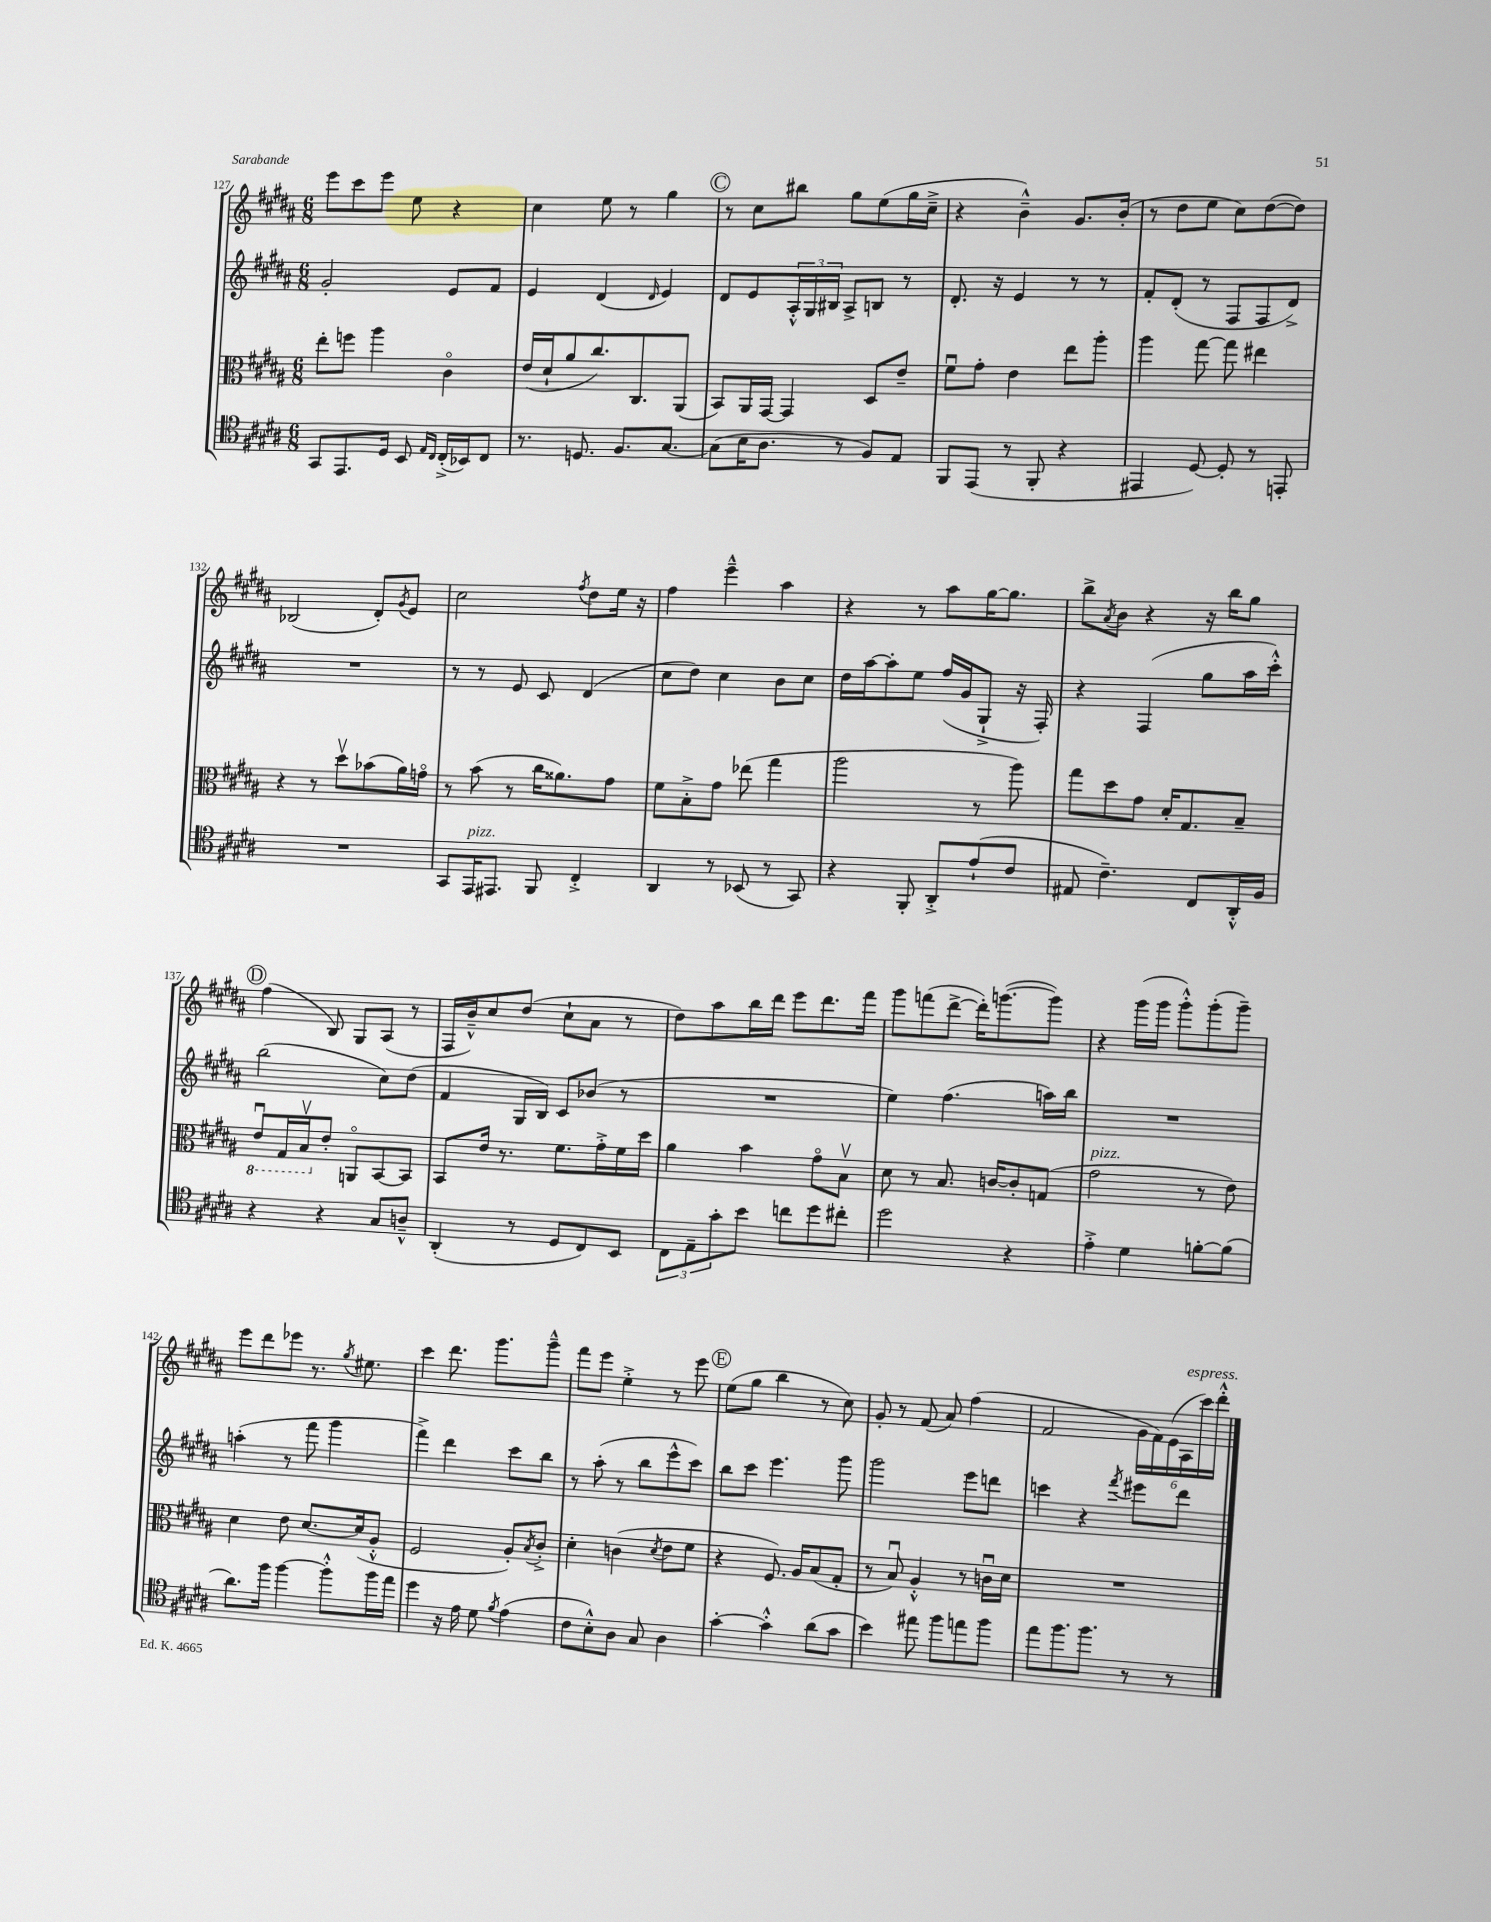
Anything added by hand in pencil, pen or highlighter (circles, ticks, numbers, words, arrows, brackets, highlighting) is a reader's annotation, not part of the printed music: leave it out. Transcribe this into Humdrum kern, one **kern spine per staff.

**kern	**kern	**kern	**kern
*staff4	*staff3	*staff2	*staff1
*clefC4	*clefC3	*clefG2	*clefG2
*k[f#c#g#d#a#]	*k[f#c#g#d#a#]	*k[f#c#g#d#a#]	*k[f#c#g#d#a#]
*M6/8	*M6/8	*M6/8	*M6/8
8GG#	8ee'	2g#'	8eee
8.EE	8ff	.	8ccc#
.	4aa#	.	8eee
16D#	.	.	.
8BB	.	.	8ee
16qqE	.	.	.
16qqC#	.	.	.
(16C#'^	4c#o	8e	4r
16BB-)	.	.	.
8C#	.	8f#	.
=	=	=	=
8.r	(16e	4e	4cc#
.	16d#`	.	.
.	8a#	.	.
8.D	.	.	.
.	8.cc#)	(4d#	8ee
8.F#	.	.	8r
.	8.C#	.	.
.	.	16qqd#	.
.	.	4e)	4gg#
[8.G#	.	.	.
.	(8AA#	.	.
=	=	=	=
(8G#]	8BB)	8d#	8r
16B	16AA#	8e	8cc#
8.A#	[16GG#	.	.
.	4GG#]	24A#'^^	8bb#
.	.	24G#	.
.	.	24B#	.
8r	.	8A#^	8gg#
8F#)	8D#	8B	(8ee
8E	8e~	8r	16gg#
.	.	.	16cc#~^
=	=	=	=
8FF#	8f#u	8.d#'	4r
(8EE	8g#'	.	.
.	.	16r	.
8r	4e	4e	4b~^^)
8FF#'	.	.	.
4r	8ee	8r	8.g#
.	8aa#'	8r	.
.	.	.	(16b'
=	=	=	=
4EE#	4aa#	8f#'	8r
.	.	(8d#'	8dd#
[8D#)	[8gg#	8r	8ee
8D#']	8gg#]	8F#	8cc#)
8r	4ee#	8F#	([8dd#
8EE'	.	8d#^)	8dd#])
=	=	=	=
2.r	4r	2.r	(2B-
.	8r	.	.
.	8dd#v	.	.
.	(8b-	.	8d#')
.	.	.	8qg#
.	16a#)	.	8e
.	16go	.	.
=	=	=	=
8GG#	8r	8r	2cc#
16EE	(8b	8r	.
8.EE#	.	.	.
.	8r	8e	.
8FF#	16cc#	8c#	.
.	8.a##)	.	.
.	.	.	8qff#
4C#'^	.	(4d#	8dd#
.	8g#	.	16ee
.	.	.	16r
=	=	=	=
4AA#	8f#	8cc#	4ff#
.	8B'^	8dd#)	.
8r	8g#	4cc#	4eee~^^
(8BB-	(8ee-	.	.
8r	4gg#	8b	4aa#
8GG#)	.	8cc#	.
=	=	=	=
4r	2aa#	16dd#	4r
.	.	[16aa#	.
.	.	8aa#']	.
8FF#'	.	8ee	8r
8AA#'^	.	(16ff#	8aa#
.	.	16g#	.
(8e`	8r	8G#`^	[16gg#
.	.	.	8.gg#]
8c#	8aa#)	16r	.
.	.	16F#')	.
=	=	=	=
8E#	8gg#	4r	8bb^
.	.	.	8qa#
4.c#~)	8dd#	.	8b
.	8g#	(4F#	4r
.	16d#'	.	.
.	8.G#	.	.
8C#	.	8gg#	16r
.	.	.	16bb
16AA#'^^	8B~	16aa#	8gg#
16F#	.	16ccc#'^^)	.
=	=	=	=
4r	8Eu	(2bb	(4ff#
.	16GG#	.	.
.	16BBv	.	.
4r	8e'	.	8B)
.	8AAo	.	8G#
8G#	[8BB	8cc#)	(8A#
8A~^^	8BB]	(8dd#	8r
=	=	=	=
(4AA#'	8BB	4f#	16F#
.	.	.	16b~^^)
.	16e	.	8cc#
.	8.r	.	.
8r	.	16G#	(8dd#
.	.	16B)	.
8D#	8.f#	8c#	8cc#`
8C#)	.	(8b-	8a#
.	16g#'^	.	.
8BB	16f#	8r	8r
.	16dd#	.	.
=	=	=	=
12C#	4a#	2.r	8dd#)
12E~	.	.	.
.	.	.	8aa#
12g#'	.	.	.
8b	4b	.	16bb
.	.	.	16ddd#
8cc	.	.	8eee
8dd#	8g#o	.	8.ddd#
8cc#'	8Bv	.	.
.	.	.	16fff#
=	=	=	=
2dd#	8d#	4ee)	8ggg#
.	8r	.	(8fff
.	8.B	(4.ff#	[8ddd#^
.	.	.	16ddd#'])
.	[16c	.	([8.ggg
4r	8c']	.	.
.	(8G	16aa)	8ggg])
.	.	16bb	.
=	=	=	=
4e'^	2g#	2.r	4r
4d#	.	.	(16ggg#
.	.	.	16ggg#
.	.	.	8ggg#'^^)
[8f'	8r	.	(8ggg#'
(8f]	8e)	.	8ggg#~)
=	=	=	=
8.a#)	4d#	(4aa'	8eee
.	.	.	8ddd#
16ff#	.	.	.
[4ff#	8e	8r	8eee-
.	[8.d#	8fff#	8.r
8ff#'^^]	.	4ggg#	.
.	.	.	8qgg#
.	(16d#]	.	8.ee#
16ff#	8A#'^^	.	.
16ee	.	.	.
=	=	=	=
4dd#	2F#	4fff#^)	4ccc#
16r	.	4ddd#	8.ddd#
16e	.	.	.
8d#	.	.	.
.	.	.	8.ggg#
8qf#	.	.	.
(4e	8A#')	8ccc#	.
.	8qB	.	.
.	8c#'^	8bb	8ggg#~^^
=	=	=	=
8c#	4d#'	8r	8fff#
8B'^^)	.	(8aa#'	8eee
8A#	(4c	8r	4ee'^
8G#	.	8bb	.
.	8qd#	.	.
4A#	8e	8eee^^	8r
.	8f#	8ccc#)	8eee
=	=	=	=
[4g#'	4r	8bb	(8ee
.	.	8ccc#	8gg#
4g#'^^]	8.F#)	4.eee	4bb
.	16A#	.	.
(8a#	(8B	.	8r
8g#	8G#'	8ggg#	8cc#)
=	=	=	=
4b)	8r	2ggg#	8g#'
.	8Bu)	.	8r
8ee#	4A#'^^	.	(8f#
8ff#	.	.	8a#)
8ee	8r	8eee	(4ff#
8ff#	16cu	8ddd	.
.	16d#	.	.
=	=	=	=
8ee	2.r	4ccc	2f#
8.ff#	.	.	.
.	.	4r	.
8.ff#	.	.	.
.	.	8qfff#	.
8r	.	8eee#	24g#
.	.	.	24f#)
.	.	.	(24e
8r	.	8ddd#	24A#
.	.	.	24ccc#)
.	.	.	24ddd#'^^
==	==	==	==
*-	*-	*-	*-
